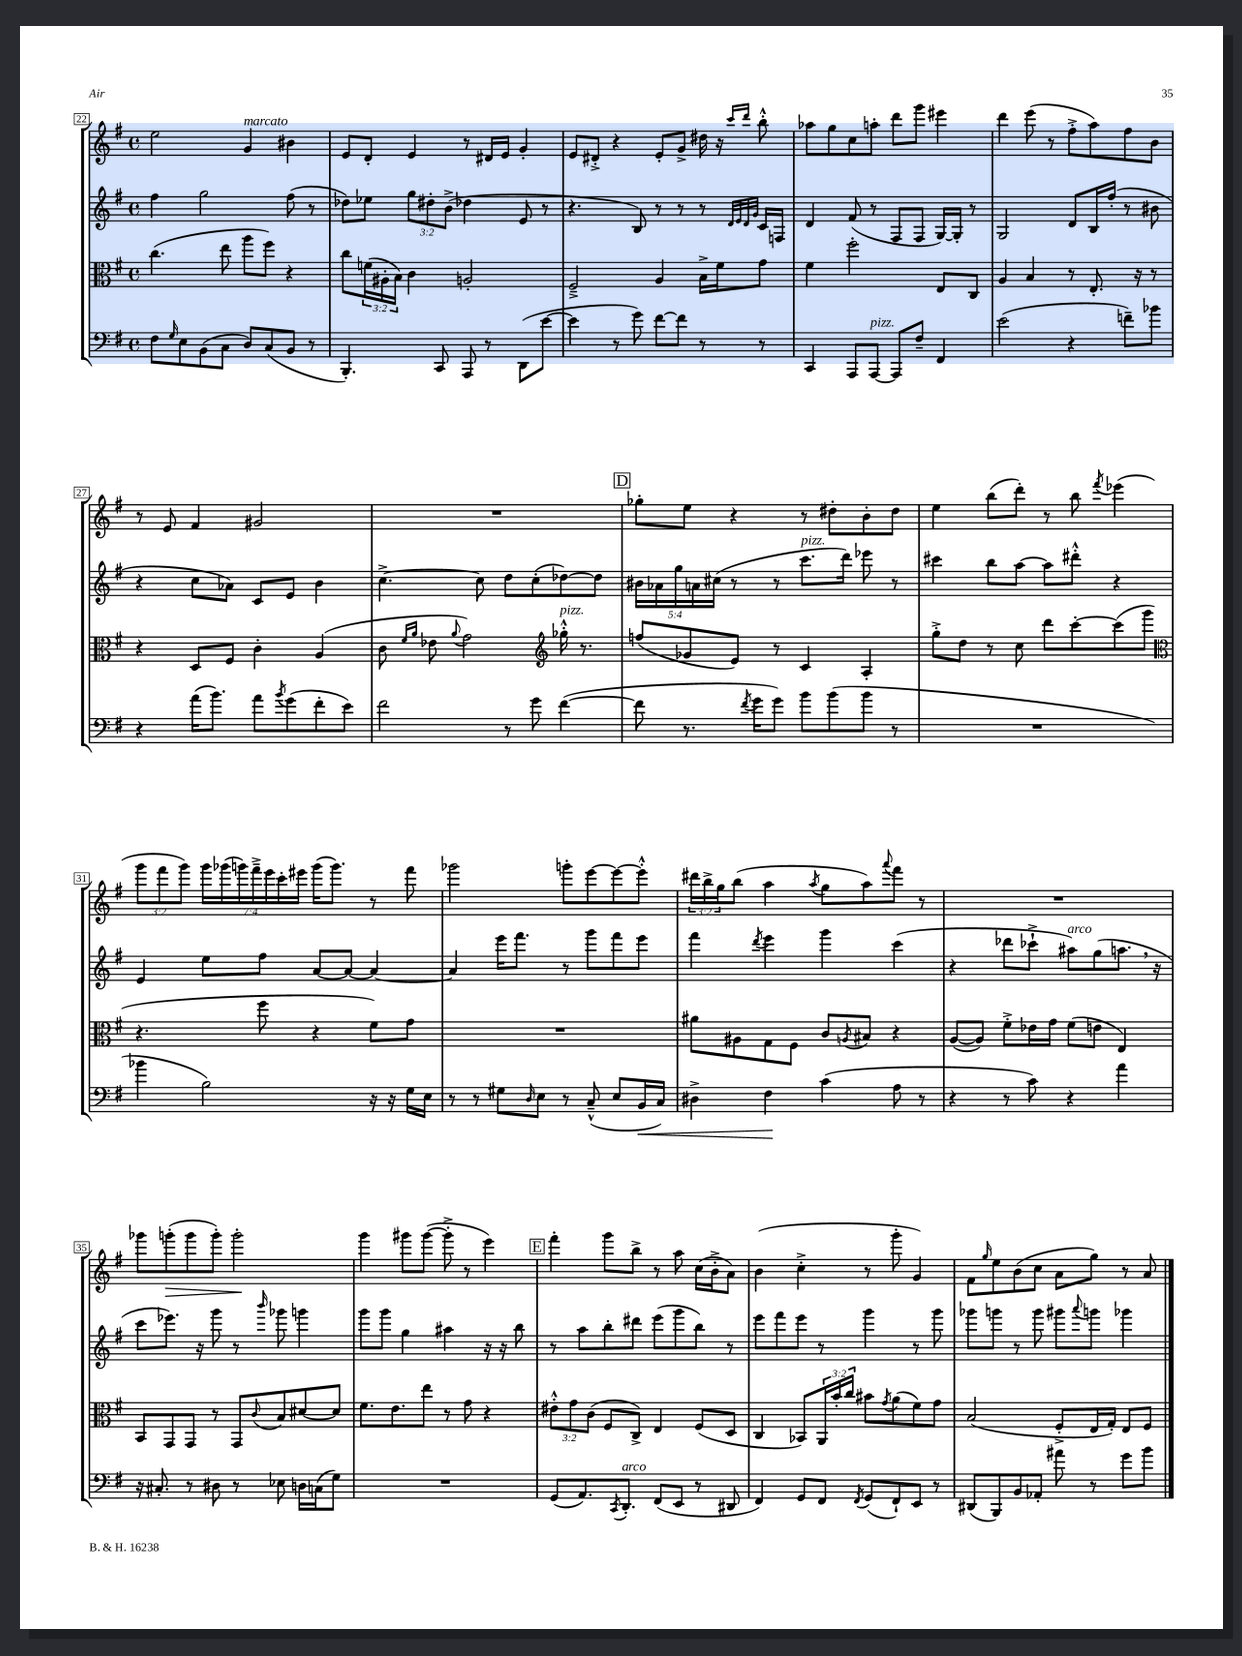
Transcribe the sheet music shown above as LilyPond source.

<<
\new StaffGroup <<
\new Staff = "s0" {
    \clef treble \key g \major \defaultTimeSignature \time 4/4 \override Staff.TupletNumber.text = #tuplet-number::calc-fraction-text
    e''2 g'4^\markup { \italic "marcato" } bis'4 |
    e'8 d'8-. e'4 r8 dis'16 e'16 g'4-. |
    e'8 dis'8-.-> r4 e'8-. g'8-> dis''16 r16 \grace { c'''16 d'''16 } b''8-.-^ |
    aes''8 g''8 c''8 a''8-. d'''8 g'''8 eis'''4 |
    d'''4 e'''8( r8 fis''8-.-> a''8) fis''8 b'8 |
    r8 e'8 fis'4 gis'2 |
    R1 |
    \mark \markup { \box "D" } ges''8-. e''8 r4 r8 dis''8-. b'8-. dis''8 |
    e''4 b''8( d'''8-.) r8 b''8 \acciaccatura { fis'''8 } ees'''4( |
    \tuplet 3/2 { g'''8 fis'''8 g'''8) } \tuplet 7/4 { g'''16 ges'''16( g'''16) fis'''16---> e'''16 c'''16-. eis'''16 } g'''16( g'''8.) r8 fis'''8 |
    ges'''2 g'''8-. e'''8~ e'''8~ e'''8-.-^ |
    \tuplet 3/2 { dis'''16 b''16-> g''16 } b''8( a''4 \acciaccatura { a''8 } g''8 a''8) \appoggiatura { a'''8 } fis'''8 r8 |
    R1 |
    ges'''8 g'''8-.\>( g'''8 g'''8-.) g'''2-.\! |
    g'''4 gis'''8 gis'''8~( gis'''8-.-> r8 e'''4) |
    \mark \markup { \box "E" } fis'''4-. g'''8 b''8-> r8 a''8 c''16( b'16-.-> a'8) |
    b'4( c''4-.-> r8 g'''8-. g'4) |
    fis'8 \grace { g''16 } e''8 b'8( c''8 a'8 g''8) r8 a'8 \bar "|." |
}
\new Staff = "s1" {
    \clef treble \key g \major \defaultTimeSignature \time 4/4 \override Staff.TupletNumber.text = #tuplet-number::calc-fraction-text
    fis''4 g''2 fis''8( r8 |
    des''8) ees''8 \tuplet 3/2 { g''8 dis''8-. b'8->( } des''4 e'8 r8 |
    r4. b8) r8 r8 r8 \grace { d'32 e'32 d'32 g'32 } c'16 f16 |
    d'4 fis'8( r8 fis8 fis8 g16~) g16-. r8 |
    g2 d'8 b16 fis''16-.( r8 bis'8 |
    r4 c''8 aes'8) c'8 e'8 b'4 |
    c''4.~-> c''8 d''8 c''8-.( des''8~) des''8 |
    \mark \markup { \box "D" } \tuplet 5/4 { bis'16 aes'16 g''16 a'16 cis''16( } r8 r8 c'''8.^\markup { \italic "pizz." } d'''16) ees'''8 r8 |
    cis'''4 b''8 a''8~ a''8 dis'''8-.-^ r4 |
    e'4 e''8 fis''8 a'8~ a'8~ a'4~ |
    a'4 e'''16 fis'''8. r8 g'''8 fis'''8 e'''8 |
    fis'''4 \acciaccatura { d'''8 } e'''4 g'''4 c'''4( |
    r4 des'''8 ces'''8-!-> ais''8^\markup { \italic "arco" }) g''8( a''8. \breathe r16 |
    c'''8 ees'''8.) r16 g'''8 r8 \grace { b'''16 } ges'''8 g'''4 |
    g'''8 g'''8 g''4 ais''4 r16 r16 b''8 |
    \mark \markup { \box "E" } r8 a''8 b''8-. dis'''8 e'''8( g'''8 b''8) r8 |
    e'''8 fis'''8 e'''8 r8 g'''4 r8 g'''8 |
    ges'''8 g'''8 r8 g'''8 gis'''8 \appoggiatura { a'''8 } g'''8 ges'''4 \bar "|." |
}
\new Staff = "s2" {
    \clef alto \key g \major \defaultTimeSignature \time 4/4 \override Staff.TupletNumber.text = #tuplet-number::calc-fraction-text
    c''4.( e''8 a''8 fis''8) r4 |
    c''8 \tuplet 3/2 { f'16( ais16-. b16) } c'4 a2-. |
    fis2---> a4 b16-> fis'16 g'8 |
    fis'4 fis''2-. e8 c8 |
    a4 b4 r8 e8.-. r16 r8 |
    r4 d8 fis8 c'4-. a4( |
    c'8 \grace { fis'16 a'16 } ees'8 \appoggiatura { a'8 } g'2) \clef treble ges''16-.-^^\markup { \italic "pizz." } r8. |
    \mark \markup { \box "D" } f''8( ges'8 e'8) r8 c'4 a4-. |
    g''8-.-> d''8 r8 c''8 d'''8 c'''8~-. c'''8( g'''8 |
    \clef alto r4. fis''8 r4 fis'8) g'8 |
    R1 |
    ais'8 ais8 g8 fis8 c'8 \acciaccatura { a8 } bis8 r4 |
    a8~( a8) fis'8-.-> ees'16 g'16 fis'8( e'8 e4) |
    b,8 g,8 g,8 r8 g,8 \appoggiatura { c'8 } b8 dis'8~ dis'8 |
    fis'8. e'8. e''8 r8 g'8 r4 |
    \mark \markup { \box "E" } \tuplet 3/2 { eis'8-.-^ g'8 c'8( } fis8 c8->) e4 fis8( d8 |
    c4 bes,8) \tuplet 3/2 { a,16 b'16-. c''16 } bis'8 \acciaccatura { g'8 } a'8( fis'8) g'8 |
    b2( fis8-.-> e16 g16-.) e8 fis8 \bar "|." |
}
\new Staff = "s3" {
    \clef bass \key g \major \defaultTimeSignature \time 4/4
    fis8 \grace { g16 } e8 b,8( c8 d8) c8( b,8 r8 |
    b,,4.-.) c,8 a,,8 r8 d,8( e'8~ |
    e'4 r8 g'8) fis'8~ fis'8 r8 r8 |
    c,4 a,,8 a,,8~^\markup { \italic "pizz." } a,,8 fis8-- fis,4 |
    e'2( r4 f'8--) bes'8 |
    r4 a'16( b'8.) a'8 \acciaccatura { b'8 } g'8( fis'8-. e'8) |
    fis'2 r8 g'8 fis'4~( |
    \mark \markup { \box "D" } fis'8 r8. \acciaccatura { fis'8 } g'16 g'8) b'8 b'8( b'8 r8 |
    R1 |
    bes'4 b2) r16 r16 g16 e16 |
    r8 r8 gis8 \grace { d16 } e8 r8 c8---^( e8 b,16\< c16) |
    dis4-> fis4\! c'4( a8 r8 |
    r4 r8 c'8) r4 a'4 |
    r16 cis8.-. r8 dis8 r8 ees8 d16 c16( g8) |
    R1 |
    \mark \markup { \box "E" } g,8( a,8.) \acciaccatura { c,8 } d,8.-.^\markup { \italic "arco" } fis,8( e,8 r8 dis,8 |
    fis,4) g,8 fis,8 \acciaccatura { fis,8 } g,8( fis,8-!) e,8 r8 |
    dis,8( b,,8) b,8 aes,8-. ais'8 r8 g'8 b'8 \bar "|." |
}
>>
>>
\layout { \context { \Score currentBarNumber = #22 \override BarNumber.stencil = #(make-stencil-boxer 0.1 0.3 ly:text-interface::print) } }
